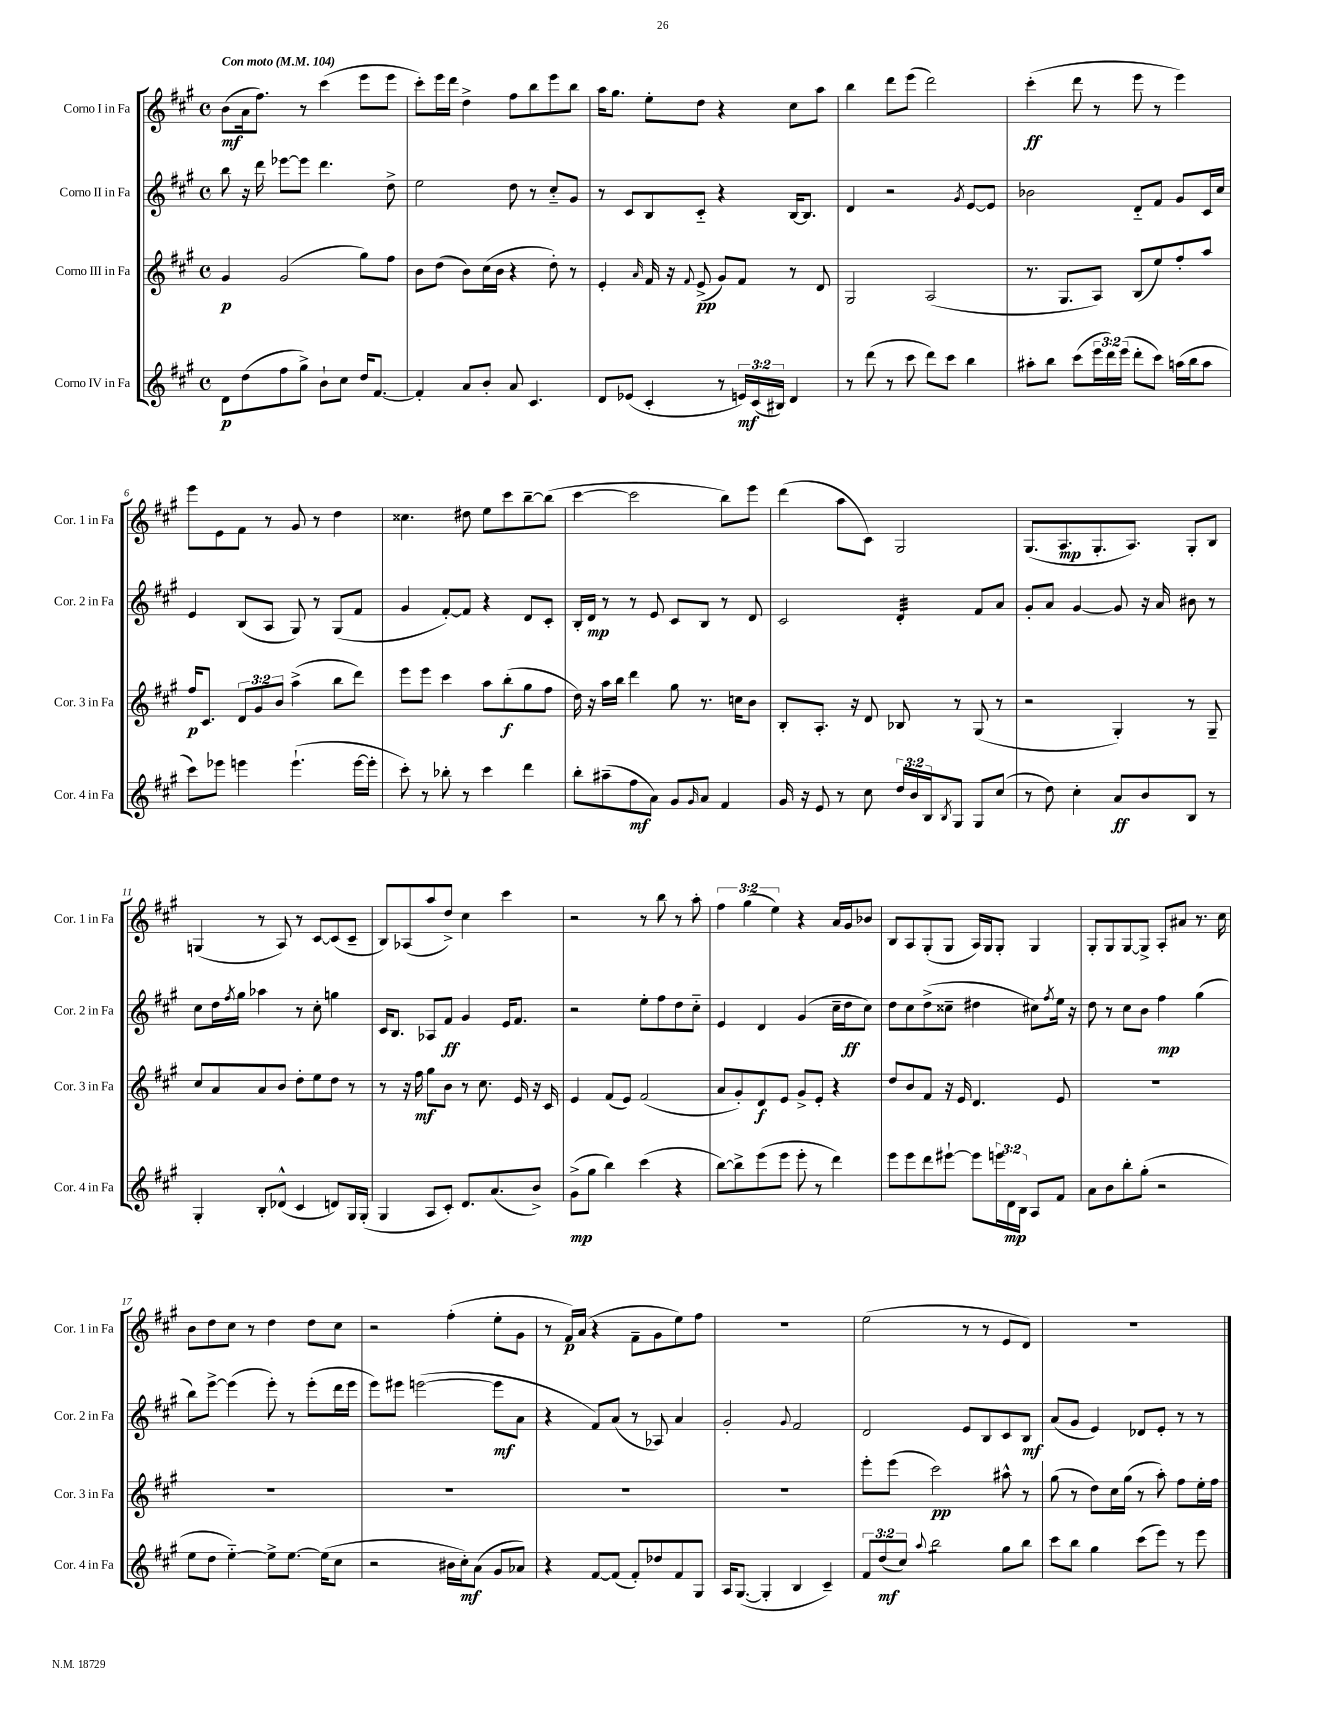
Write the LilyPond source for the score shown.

<<
\new StaffGroup <<
\new Staff = "s0" \with { instrumentName = "Corno I in Fa" shortInstrumentName = "Cor. 1 in Fa" } {
    \clef treble \key a \major \defaultTimeSignature \time 4/4 \override Staff.TupletNumber.text = #tuplet-number::calc-fraction-text \tempo "Con moto" 4 = 104
    b'8\mf( a'16 fis''8.) r8 cis'''4( e'''8 e'''8 |
    cis'''8-.) e'''16 d'''16 d''4-> fis''8 b''8 e'''8 b''8 |
    a''16 gis''8. e''8-. d''8 r4 cis''8 a''8 |
    b''4 d'''8 e'''8( d'''2) |
    cis'''4-.\ff( d'''8 r8 e'''8 r8 e'''4) |
    e'''8 e'8 fis'8 r8 gis'8 r8 d''4 |
    cisis''4. dis''8 e''8 cis'''8 b''8~-- b''8( |
    cis'''4~ cis'''2 b''8) e'''8 |
    d'''4( a''8 cis'8) gis2 |
    gis8.( a8.\mp gis8.-. a8.) gis8-. b8 |
    g4( r8 a8) r8 cis'8~ cis'8( cis'8-- |
    b8) aes8( a''8 d''8->) cis''4 cis'''4 |
    r2 r8 b''8 r8 a''8-. |
    \tuplet 3/2 { fis''4 gis''4( e''4) } r4 a'16 gis'16 bes'8 |
    b8 a8 gis8-.( gis8 a16) gis16 gis8-. gis4 |
    gis8-. gis8 gis8~ gis8-> a8-. ais'8 r8. cis''16 |
    b'8 d''8 cis''8 r8 d''4 d''8 cis''8 |
    r2 fis''4-.( e''8-. gis'8 |
    r8 fis'16\p) a'16( r4 fis'8-- gis'8 e''8) fis''8 |
    R1 |
    e''2( r8 r8 e'8 d'8) |
    R1 \bar "|." |
}
\new Staff = "s1" \with { instrumentName = "Corno II in Fa" shortInstrumentName = "Cor. 2 in Fa" } {
    \clef treble \key a \major \defaultTimeSignature \time 4/4
    b''8 r16 d'''16 ees'''8~ ees'''8 d'''4. d''8-> |
    e''2 d''8 r8 cis''8-_ gis'8 |
    r8 cis'8 b8 cis'8-_ r4 b16~ b8. |
    d'4 r2 \acciaccatura { gis'8 } e'8~ e'8 |
    bes'2 d'8-_ fis'8 gis'8 cis'16 cis''16 |
    e'4 b8( a8 gis8) r8 gis8( fis'8 |
    gis'4 fis'8~-.) fis'8 r4 d'8 cis'8-. |
    b16-. d'16\mp r8 r8 e'8 cis'8 b8 r8 d'8 |
    cis'2 d'4:32-. fis'8 a'8 |
    gis'8-. a'8 gis'4~ gis'8 r16 a'16 bis'8 r8 |
    cis''8 d''16 \acciaccatura { fis''8 } gis''16 aes''4 r8 cis''8-. g''4 |
    cis'16 b8. aes8 fis'8\ff gis'4 e'16 fis'8. |
    r2 e''8-. fis''8 d''8 cis''8-_ |
    e'4 d'4 gis'4( cis''16-- d''16\ff cis''8) |
    d''8 cis''8 d''8->( cisis''8-- dis''4 cis''8) \acciaccatura { fis''8 } e''16 r16 |
    d''8 r8 cis''8 b'8 fis''4\mp gis''4( |
    b''8) e'''8~-> e'''4( e'''8-.) r8 e'''8-.( d'''16 e'''16 |
    e'''8) eis'''8 e'''2~( e'''8\mf a'8 |
    r4 fis'8) a'8( r8 aes8) a'4 |
    gis'2-. \appoggiatura { gis'8 } fis'2 |
    d'2 e'8 b8 cis'8 b8\mf |
    a'8( gis'8 e'4) des'8 e'8-. r8 r8 \bar "|." |
}
\new Staff = "s2" \with { instrumentName = "Corno III in Fa" shortInstrumentName = "Cor. 3 in Fa" } {
    \clef treble \key a \major \defaultTimeSignature \time 4/4 \override Staff.TupletNumber.text = #tuplet-number::calc-fraction-text
    gis'4\p gis'2( gis''8) fis''8 |
    b'8 d''8( b'8) cis''16( b'16 r4 d''8-.) r8 |
    e'4-. \grace { a'16 } fis'16 r16 \appoggiatura { fis'8 } e'8->\pp( gis'8) fis'8 r8 d'8 |
    gis2 a2( |
    r8. gis8. a8) b8( e''8) fis''8-. a''8 |
    fis''16\p cis'8. \tuplet 3/2 { d'8 gis'8 b'8 } a''4->( b''8 d'''8) |
    e'''8 e'''8 cis'''4 a''8 b''8-.\f( gis''8 fis''8 |
    d''16) r16 a''16 b''16 d'''4 gis''8 r8. c''16 b'8 |
    b8-. a8.-. r16 d'8 bes8 r8 gis8( r8 |
    r2 gis4-.) r8 gis8-- |
    cis''8 a'8 a'8 b'8 d''8-. e''8 d''8 r8 |
    r8 r16 fis''16\mf gis''8 b'8 r8 cis''8. e'16 r16 cis'16 |
    e'4 fis'8( e'8) fis'2( |
    a'8 gis'8-.) d'8\f e'8 gis'8-> e'8-. r4 |
    d''8 b'8 fis'8 r16 e'16 d'4. e'8 |
    R1 |
    R1 |
    R1 |
    R1 |
    R1 |
    e'''8-. e'''8( cis'''2\pp) ais''8-^ r8 |
    gis''8( r8 d''8) cis''16 gis''16( r8 a''8-.) fis''8 e''16-. fis''16 \bar "|." |
}
\new Staff = "s3" \with { instrumentName = "Corno IV in Fa" shortInstrumentName = "Cor. 4 in Fa" } {
    \clef treble \key a \major \defaultTimeSignature \time 4/4 \override Staff.TupletNumber.text = #tuplet-number::calc-fraction-text
    d'8\p d''8( fis''8 gis''8->) b'8-! cis''8 d''16 fis'8.~ |
    fis'4-. a'8 b'8-. a'8 cis'4. |
    d'8 ees'8( cis'4-. r8 \tuplet 3/2 { e'16\mf) cis'16( bis16) } d'4 |
    r8 d'''8( r8 cis'''8 d'''8) cis'''8 b''4 |
    ais''8-. b''8 cis'''8( \tuplet 3/2 { e'''16 d'''16) e'''16( } d'''8-. cis'''8) a''16( b''16 a''8 |
    cis'''8) ees'''8 e'''4 e'''4.-!( e'''16~ e'''16-. |
    cis'''8-.) r8 bes''8-. r8 cis'''4 d'''4 |
    b''8-. ais''8--( fis''8\mf a'8) gis'8 \grace { gis'16 } a'8 fis'4 |
    gis'16 r16 e'8 r8 cis''8 \tuplet 3/2 { d''16 b'16 b16 } \acciaccatura { b8 } gis8 gis8 cis''8( |
    r8 d''8) cis''4-. a'8\ff b'8 b8 r8 |
    gis4-. b8-. des'8-^( cis'4 d'8) gis16 gis16-.( |
    gis4 a8 cis'8-.) d'8. a'8.( b'8->) |
    gis'8->\mp( gis''8 b''4) cis'''4( r4 |
    b''8~) b''8-> e'''8( e'''8 e'''8-. r8 d'''4) |
    e'''8 e'''8 d'''8 eis'''8~-! eis'''8 \tuplet 3/2 { e'''16 d'16\mp b16 } a8 fis'8 |
    a'8 b'8 b''8-. gis''8-.( r2 |
    e''8 d''8 e''4~-_) e''8-> e''8.~ e''16( cis''8 |
    r2 bis'16 cis''16-.\mf) a'8( gis'8 aes'8) |
    r4 fis'8~ fis'8( fis'8-.) des''8 fis'8 gis8 |
    a16 gis8.~( gis4-. b4 cis'4--) |
    \tuplet 3/2 { fis'8 d''8\mf( cis''8) } \appoggiatura { a''8 } b''2:8 gis''8 b''8 |
    cis'''8 b''8 gis''4 cis'''8( e'''8) r8 e'''8 \bar "|." |
}
>>
>>
